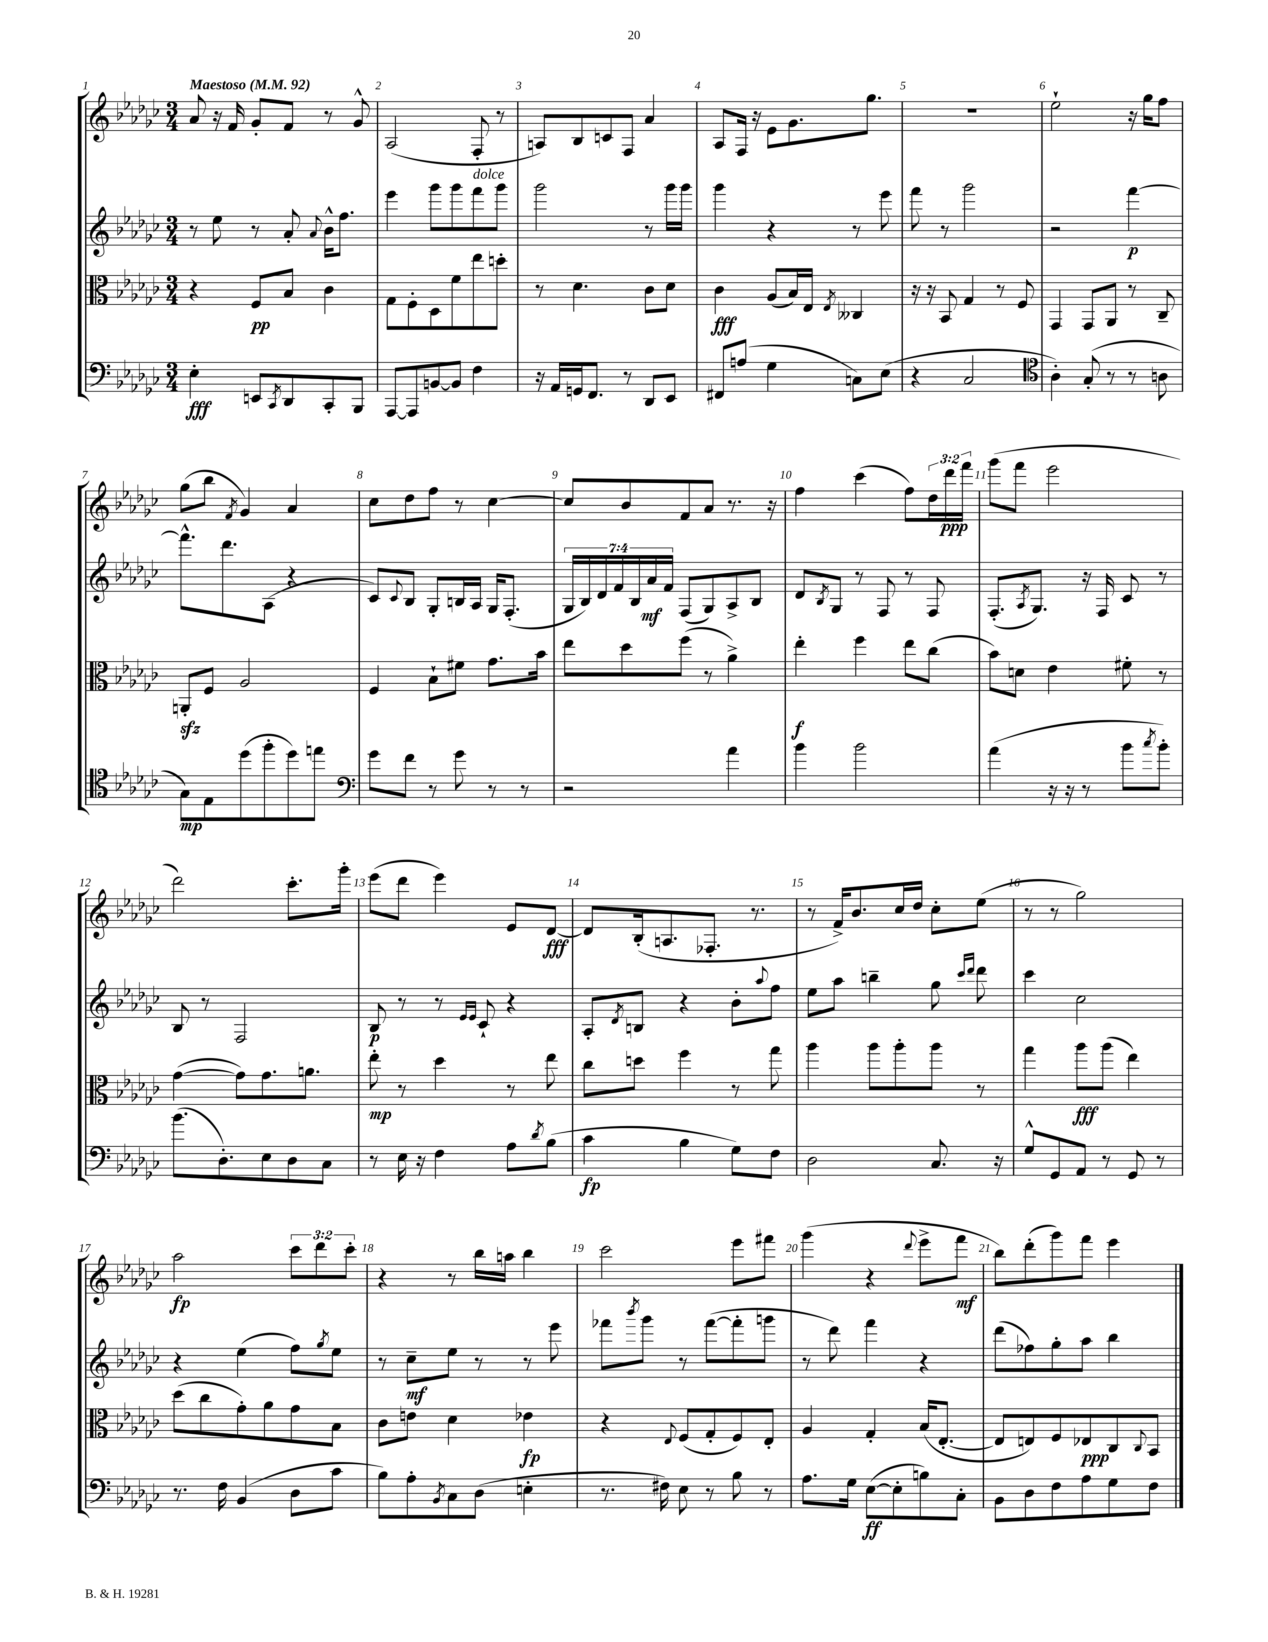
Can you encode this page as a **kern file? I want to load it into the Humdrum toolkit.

**kern	**dynam	**kern	**dynam	**kern	**dynam	**kern	**dynam
*part4	*part4	*part3	*part3	*part2	*part2	*part1	*part1
*staff4	*staff4	*staff3	*staff3	*staff2	*staff2	*staff1	*staff1
*clefF4	*	*clefC3	*	*clefG2	*	*clefG2	*
*k[b-e-a-d-g-c-]	*	*k[b-e-a-d-g-c-]	*	*k[b-e-a-d-g-c-]	*	*k[b-e-a-d-g-c-]	*
*M3/4	*	*M3/4	*	*M3/4	*	*M3/4	*
*MM92	*	*MM92	*	*MM92	*	*MM92	*
=1	=1	=1	=1	=1	=1	=1	=1
!	!	!	!	!	!	!LO:TX:a:B:t=Maestoso	!
4E-'\	fff	4r	.	8r	.	8a-/	.
.	.	.	.	8ee-\	.	16r	.
.	.	.	.	.	.	16f/	.
8EEn/L	.	8F/L	pp	8r	.	8g-'/L	.
8qCC-/	.	.	.	.	.	.	.
8DD-/	.	8B-/J	.	8a-'/	.	8f/J	.
.	.	.	.	8qqa-/	.	.	.
8CC-'/	.	4c-\	.	16b-^^\KL	.	8r	.
.	.	.	.	8.ff\J	.	.	.
8BBB-/J	.	.	.	.	.	8g-^^/	.
=2	=2	=2	=2	=2	=2	=2	=2
[8AAA-/L	.	8G-\L	.	4eee-\	.	(2A-/	.
8AAA-/]	.	8F'\	.	.	.	.	.
[8BBn/	.	8D-\	.	8ggg-\L	.	.	.
8BB/J]	.	8f\	.	8ggg-\	.	.	.
!	!	!	!	!LO:TX:a:i:t=dolce	!	!	!
4F\	.	8ee-\	.	8fff\	.	8F'/	.
.	.	8ddn'\J	.	8ggg-\J	.	8r	.
=3	=3	=3	=3	=3	=3	=3	=3
16r	.	8r	.	2ggg-\	.	8An/L)	.
16AA-/LL	.	.	.	.	.	.	.
16GGn/J	.	4.d-\	.	.	.	8B-/	.
8.FF/J	.	.	.	.	.	.	.
.	.	.	.	.	.	8cn/	.
8r	.	.	.	.	.	8F/J	.
8DD-/L	.	8c-\L	.	8r	.	4a-/	.
8EE-/J	.	8d-\J	.	16ggg-\LL	.	.	.
.	.	.	.	16ggg-\JJ	.	.	.
=4	=4	=4	=4	=4	=4	=4	=4
8FF#X/L	.	4c-\	fff	4ggg-\	.	8A-/L	.
(8An/J	.	.	.	.	.	16F/Jk	.
.	.	.	.	.	.	16r	.
4G-\	.	(8A-/L	.	4r	.	8e-\L	.
.	.	16B-/L)	.	.	.	8.g-\	.
.	.	16E-/JJ	.	.	.	.	.
.	.	8qE-/	.	.	.	.	.
8Cn\L)	.	4C--X/	.	8r	.	.	.
.	.	.	.	.	.	8.gg-\J	.
(8E-\J	.	.	.	8eee-\	.	.	.
=5	=5	=5	=5	=5	=5	=5	=5
4r	.	16r	.	8fff\	.	2.r	.
.	.	16r	.	.	.	.	.
.	.	8BB-/	.	8r	.	.	.
2C-/	.	4G-/	.	2ggg-\	.	.	.
.	.	8r	.	.	.	.	.
.	.	8F/	.	.	.	.	.
=6	=6	=6	=6	=6	=6	=6	=6
*clefC4	*	*	*	*	*	*	*
4A-'\)	.	4GG-/	.	2r	.	2ee-`\	.
(8G-'/	.	8GG-/L	.	.	.	.	.
8r	.	8AA-/J	.	.	.	.	.
8r	.	8r	.	[4fff\	p	16r	.
.	.	.	.	.	.	16gg-\KL	.
8An\	.	8C-~/	.	.	.	8ff\J	.
!!LO:LB:g=z
=7	=7	=7	=7	=7	=7	=7	=7
8G-\L)	mp	8AAnzz'/L	.	8.fff^^\L]	.	(8gg-\L	.
8E-\	.	8F/J	.	.	.	8bb-\J	.
.	.	.	.	8.ddd-\	.	.	.
.	.	.	.	.	.	8qf/	.
(8dd-\	.	2A-/	.	.	.	4g-/)	.
8ff'\	.	.	.	(8A-\J	.	.	.
8dd-\)	.	.	.	4r	.	4a-/	.
8een\J	.	.	.	.	.	.	.
=8	=8	=8	=8	=8	=8	=8	=8
*clefF4	*	*	*	*	*	*	*
8g-\L	.	4F/	.	8c-/L)	.	8cc-\L	.
.	.	.	.	8qqc-/	.	.	.
8f\J	.	.	.	8B-/J	.	8dd-\	.
8r	.	8B-`\L	.	8G-'/L	.	8ff\J	.
8g-\	.	8f#X\J	.	16Bn/L	.	8r	.
.	.	.	.	16A-/JJ	.	.	.
8r	.	8.g-\L	.	16G-/KL	.	[4cc-\	.
.	.	.	.	(8.F'/J	.	.	.
8r	.	.	.	.	.	.	.
.	.	16b-\Jk	.	.	.	.	.
=9	=9	=9	=9	=9	=9	=9	=9
2r	.	8ee-\L	.	28G-/LL	.	8cc-/L]	.
.	.	.	.	28B-/)	.	.	.
.	.	.	.	28d-/	.	.	.
.	.	.	.	28f/	.	.	.
.	.	8dd-\	.	.	.	8b-/	.
.	.	.	.	28B-/	.	.	.
.	.	.	.	28a-/	mf	.	.
.	.	.	.	28f/JJ	.	.	.
.	.	(8ff\J	.	(8F/L	.	8f/	.
.	.	8r	.	8G-/)	.	8a-/J	.
4a-\	.	4a-^\)	.	8A-^/	.	8.r	.
.	.	.	.	8B-/J	.	.	.
.	.	.	.	.	.	16r	.
=10	=10	=10	=10	=10	=10	=10	=10
4b-\	.	4ee-'\	f	8d-/L	.	4ff\	.
.	.	.	.	8qB-/	.	.	.
.	.	.	.	8G-/J	.	.	.
2b-\	.	4ff\	.	8r	.	(4ccc-\	.
.	.	.	.	8F/	.	.	.
.	.	8ee-\L	.	8r	.	8ff\L)	.
.	.	(8cc-\J	.	8F/	.	24dd-\L	.
.	.	.	.	.	.	24ddd-\	ppp
.	.	.	.	.	.	24fff\JJ	.
=11	=11	=11	=11	=11	=11	=11	=11
(4a-\	.	8b-\L)	.	(8.F'/L	.	(8ggg-\L	.
.	.	8dn\J	.	.	.	8fff\J	.
.	.	.	.	8qA-/	.	.	.
.	.	.	.	8.G-/J)	.	.	.
16r	.	4e-\	.	.	.	2eee-\	.
16r	.	.	.	.	.	.	.
8r	.	.	.	16r	.	.	.
.	.	.	.	16F/	.	.	.
8b-\L	.	8f#X'\	.	8c-/	.	.	.
8qcc-/	.	.	.	.	.	.	.
8b-'\J)	.	8r	.	8r	.	.	.
!!LO:LB:g=z
=12	=12	=12	=12	=12	=12	=12	=12
(8.b-\L	.	([4g-\	.	8B-/	.	2ddd-\)	.
.	.	.	.	8r	.	.	.
8.D-'\)	.	.	.	.	.	.	.
.	.	8g-\L])	.	2F/	.	.	.
8E-\	.	8.g-\	.	.	.	.	.
8D-\	.	.	.	.	.	8.ccc-'\L	.
.	.	8.an\J	.	.	.	.	.
8C-\J	.	.	.	.	.	.	.
.	.	.	.	.	.	16ggg-'\Jk	.
=13	=13	=13	=13	=13	=13	=13	=13
8r	.	8ee-'\	mp	8B-/	p	(8eee-\L	.
16E-\	.	8r	.	8r	.	8ddd-\J	.
16r	.	.	.	.	.	.	.
4F\	.	4dd-\	.	8r	.	4eee-\)	.
.	.	.	.	16qqe-/LL	.	.	.
.	.	.	.	16qqe-/JJ	.	.	.
.	.	.	.	8c-`/	.	.	.
8A-\L	.	8r	.	4r	.	8e-/L	.
8qd-/	.	.	.	.	.	.	.
(8B-\J	.	8ee-\	.	.	.	[8d-/J	fff
=14	=14	=14	=14	=14	=14	=14	=14
4c-\	fp	8cc-\L	.	8A-'/L	.	8d-/L]	.
.	.	.	.	8qd-/	.	.	.
.	.	8ddn\J	.	8Bn/J	.	(16B-'/k	.
.	.	.	.	.	.	8.An/	.
4B-\	.	4ff\	.	4r	.	.	.
.	.	.	.	.	.	8.F-X'/J	.
8G-\L)	.	8r	.	8b-'\L	.	.	.
.	.	.	.	.	.	8.r	.
.	.	.	.	8qqaa-/	.	.	.
8F\J	.	8gg-\	.	8ff\J	.	.	.
=15	=15	=15	=15	=15	=15	=15	=15
2D-\	.	4aa-\	.	8ee-\L	.	8r	.
.	.	.	.	8aa-\J	.	16f^/KL)	.
.	.	.	.	.	.	8.b-/	.
.	.	8aa-\L	.	4bbn~\	.	.	.
.	.	8aa-'\	.	.	.	16cc-/L	.
.	.	.	.	.	.	16dd-/JJ	.
8.C-/	.	8aa-\J	.	8gg-\	.	8cc-'\L	.
.	.	.	.	16qqccc-/LL	.	.	.
.	.	.	.	16qqddd-/JJ	.	.	.
.	.	8r	.	8ddd-\	.	(8ee-\J	.
16r	.	.	.	.	.	.	.
=16	=16	=16	=16	=16	=16	=16	=16
8G-^^/L	.	4gg-\	.	4ccc-\	.	8r	.
8GG-/	.	.	.	.	.	8r	.
8AA-/J	.	8aa-\L	fff	2cc-\	.	2gg-\)	.
8r	.	(8aa-\J	.	.	.	.	.
8GG-/	.	4ee-\)	.	.	.	.	.
8r	.	.	.	.	.	.	.
!!LO:LB:g=z
=17	=17	=17	=17	=17	=17	=17	=17
8.r	.	(8dd-\L	.	4r	.	2aa-\	fp
.	.	8cc-\	.	.	.	.	.
16F\	.	.	.	.	.	.	.
(4BB-/	.	8g-'\)	.	(4ee-\	.	.	.
.	.	8a-\	.	.	.	.	.
8D-\L	.	8g-\	.	8ff\L)	.	12ccc-\L	.
.	.	.	.	.	.	12ddd-\	.
.	.	.	.	8qgg-/	.	.	.
8c-\J	.	8B-\J	.	8ee-\J	.	.	.
.	.	.	.	.	.	12ccc-'\J	.
=18	=18	=18	=18	=18	=18	=18	=18
8B-\L)	.	8c-\L	.	8r	.	4r	.
8A-'\	.	8en\J	.	8cc-~\L	mf	.	.
8qBB-/	.	.	.	.	.	.	.
8C-\	.	4d-\	.	8ee-\J	.	8r	.
(8D-\J	.	.	.	8r	.	16bb-\LL	.
.	.	.	.	.	.	16aan\JJ	.
4En'\	.	4e-X\	fp	8r	.	4bb-\	.
.	.	.	.	8eee-\	.	.	.
=19	=19	=19	=19	=19	=19	=19	=19
8.r	.	4r	.	8fff-X\L	.	2ccc-\	.
.	.	.	.	8qbbb-/	.	.	.
.	.	.	.	8ggg-\J	.	.	.
16F#X\)	.	.	.	.	.	.	.
.	.	8qqE-/	.	.	.	.	.
8E-\	.	(8F/L	.	8r	.	.	.
8r	.	8G-'/	.	([8fff-\L	.	.	.
8B-\	.	8F/)	.	8fff-'\]	.	8eee-\L	.
8r	.	8E-'/J	.	8gggn\J	.	8fff#X\J	.
=20	=20	=20	=20	=20	=20	=20	=20
8.A-\L	.	4A-/	.	8r	.	(4ggg-\	.
.	.	.	.	8ddd-\)	.	.	.
16G-\Jk	.	.	.	.	.	.	.
([8E-\L	ff	4G-'/	.	4fff\	.	4r	.
8E-'\]	.	.	.	.	.	.	.
.	.	.	.	.	.	8qqddd-/	.
8Bn\)	.	(16B-/KL	.	4r	.	8eee-^\L	.
.	.	[8.E-'/J	.	.	.	.	.
8C-'\J	.	.	.	.	.	8fff\J	mf
=21	=21	=21	=21	=21	=21	=21	=21
8BB-\L	.	8E-/L]	.	(8ddd-\L	.	8bb-\L)	.
8D-\	.	8En/)	.	8ff-X\)	.	(8ddd-'\	.
8F\	.	8F/	.	8gg-'\	.	8ggg-\)	.
8A-\	.	8E-X/	ppp	8aa-\J	.	8fff\J	.
8G-\	.	8C-/	.	4bb-\	.	4eee-\	.
.	.	8qqC-/	.	.	.	.	.
8F\J	.	8BB-/J	.	.	.	.	.
==	==	==	==	==	==	==	==
*-	*-	*-	*-	*-	*-	*-	*-
